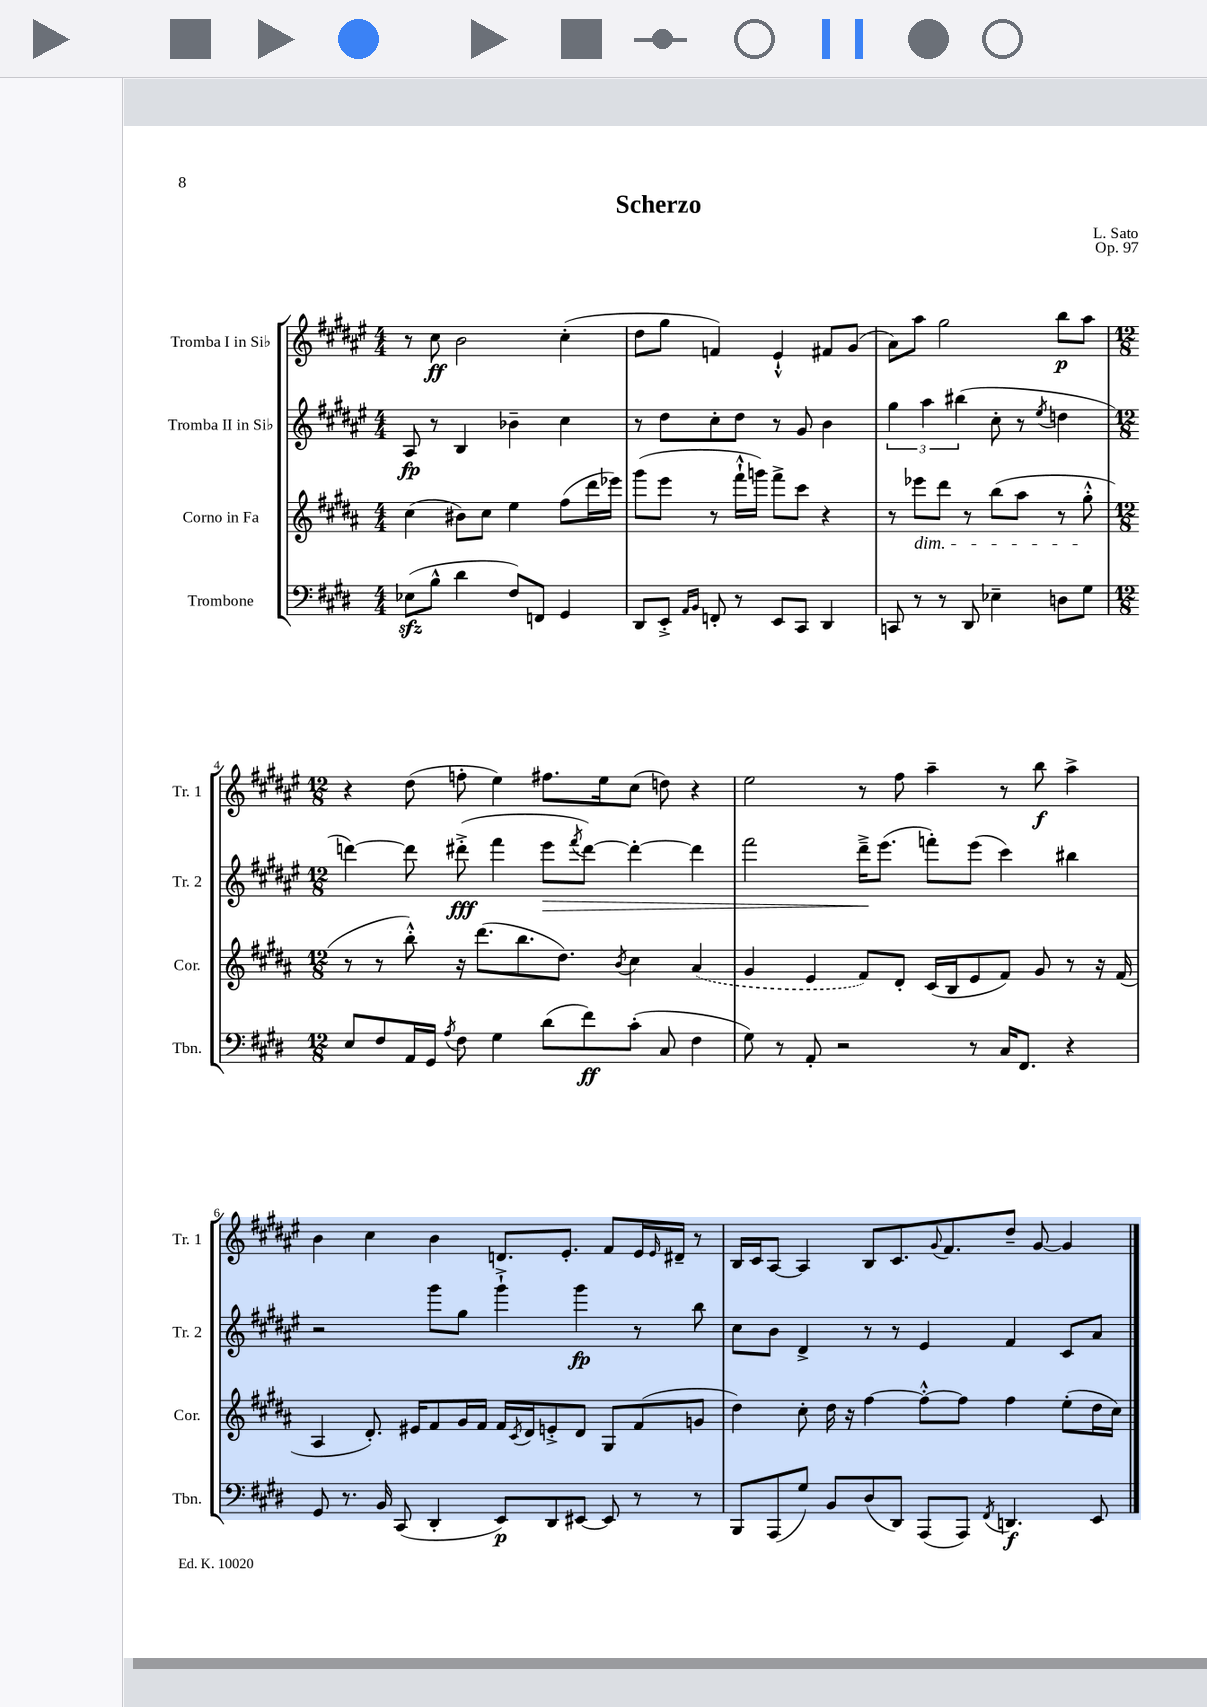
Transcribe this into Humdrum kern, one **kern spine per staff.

**kern	**dynam	**kern	**kern	**dynam	**kern	**dynam
*part4	*part4	*part3	*part2	*part2	*part1	*part1
*staff4	*staff4	*staff3	*staff2	*staff2	*staff1	*staff1
*I"Trombone	*	*I"Corno in Fa	*I"Tromba II in Si♭	*	*I"Tromba I in Si♭	*
*I'Tbn.	*	*I'Cor.	*I'Tr. 2	*	*I'Tr. 1	*
*clefF4	*	*clefG2	*clefG2	*	*clefG2	*
*k[f#c#g#d#]	*	*k[f#c#g#d#a#]	*k[f#c#g#d#a#e#]	*	*k[f#c#g#d#a#e#]	*
*M4/4	*	*M4/4	*M4/4	*	*M4/4	*
=1	=1	=1	=1	=1	=1	=1
(8E-Xzz\L	.	(4cc#\	8A#/	fp	8r	.
8B^^\J	.	.	8r	.	8cc#\	ff
4d#\	.	8b#X\L)	4B/	.	2b\	.
.	.	8cc#\J	.	.	.	.
8F#/L)	.	4ee\	4b-X~\	.	.	.
8FFn/J	.	.	.	.	.	.
4GG#/	.	(8ff#\L	4cc#\	.	(4cc#'\	.
.	.	16ddd#\L	.	.	.	.
.	.	16eee-X\JJ)	.	.	.	.
=2	=2	=2	=2	=2	=2	=2
8DD#/L	.	(8ggg#\L	8r	.	8dd#\L	.
8EE'^/J	.	8eee\J	8dd#\L	.	8gg#\J	.
16qqAA/LL	.	.	.	.	.	.
16qqBB/JJ	.	.	.	.	.	.
8FFn'/	.	8r	8cc#'\	.	4fn/)	.
8r	.	16fff#`^^\LL	8dd#\J	.	.	.
.	.	16gggn\JJ)	.	.	.	.
8EE/L	.	8fff#^\L	8r	.	4e#`^^/	.
8CC#/J	.	8ccc#\J	8g#/	.	.	.
4DD#/	.	4r	4b\	.	8f#X/L	.
.	.	.	.	.	(8g#/J	.
=3	=3	=3	=3	=3	=3	=3
8CCn/	.	8r	6gg#\	.	8a#\L)	.
!	!	!LO:TX:b:i:t=dim.	!	!	!	!
8r	.	8eee-X\L	.	.	8aa#\J	.
.	.	.	6aa#\	.	.	.
8r	.	8ddd#\J	.	.	2gg#\	.
.	.	.	(6bb#X\	.	.	.
8DD#/	.	8r	.	.	.	.
4E-X~\	.	(8bb\L	8cc#'\	.	.	.
.	.	8aa#\J	8r	.	.	.
.	.	.	8qee#/	.	.	.
8Dn\L	.	8r	4ddn\	.	8bb\L	p
8G#\J	.	8gg#'^^\	.	.	8aa#\J	.
!!LO:LB:g=z
=4	=4	=4	=4	=4	=4	=4
*M12/8	*	*M12/8	*M12/8	*	*M12/8	*
8E/L	.	8r	[4dddn\)	.	4r	.
8F#/	.	8r	.	.	.	.
16AA/L	.	8bb'^^\)	8ddd\]	.	(8dd#\	.
16GG#/JJ	.	.	.	.	.	.
8qA/	.	.	.	.	.	.
8F#\	.	16r	(8ddd#X'^\	fff	8ffn'\	.
.	.	(8.ddd#\L	.	.	.	.
4G#\	.	.	4fff#\	.	4ee#\)	.
.	.	8.bb\	.	.	.	.
!	!	!	!	!LO:HP:b	!	!
(8d#\L	.	.	8eee#\L	>	8.ff#X\L	.
.	.	8.dd#\J)	.	.	.	.
.	.	.	8qfff#/	.	.	.
8f#\)	ff	.	[8ddd#\J)	.	.	.
.	.	.	.	.	16ee#\k	.
.	.	8qb/	.	.	.	.
(8c#'\J	.	4cc#\	4ddd#'\_	.	(8cc#\J	.
8C#/	.	.	.	.	8ddn\)	.
4F#\	.	(4a#/	4ddd#\]	.	4r	.
=5	=5	=5	=5	=5	=5	=5
8G#\)	.	4g#/	2fff#\	.	2ee#\	.
8r	.	.	.	.	.	.
8AA'/	.	4e/	.	.	.	.
2r	.	.	.	.	.	.
.	.	8f#/L)	16ddd#~^\KL	.	8r	.
.	.	.	(8.eee#\J	]	.	.
.	.	8d#'/J	.	.	8ff#\	.
.	.	(16c#/LL	8fffn'\L)	.	4aa#~\	.
.	.	16B/J	.	.	.	.
8r	.	8e/	(8eee#\J	.	.	.
16C#/KL	.	8f#/J)	4ccc#\)	.	8r	.
8.FF#/J	.	.	.	.	.	.
.	.	8g#/	.	.	8bb\	f
4r	.	8r	4bb#X\	.	4aa#^\	.
.	.	16r	.	.	.	.
.	.	(16f#/	.	.	.	.
!!LO:LB:g=z
=6	=6	=6	=6	=6	=6	=6
8GG#/	.	4A#/	2r	.	4b\	.
8.r	.	.	.	.	.	.
.	.	8.d#'/)	.	.	4cc#\	.
16BB/	.	.	.	.	.	.
(8CC#/	.	.	.	.	.	.
.	.	16e#X/KL	.	.	.	.
4DD#'/	.	8f#/	8ggg#\L	.	4b\	.
.	.	16g#/L	8gg#\J	.	.	.
.	.	16f#/JJ	.	.	.	.
8EE/L)	p	16f#/LL	4ggg#`^\	.	8.dn/L	.
.	.	8qc#/	.	.	.	.
.	.	16d#/J	.	.	.	.
8DD#/	.	8en'^/	.	.	.	.
.	.	.	.	.	8.e#'/J	.
[8EE#X/J	.	8d#/J	4ggg#\	fp	.	.
8EE#/]	.	8G#/L	.	.	8f#/L	.
8r	.	(8f#/	8r	.	16e#/L	.
.	.	.	.	.	16qqe#/	.
.	.	.	.	.	16d#X~/JJ	.
8r	.	8gn/J	8bb\	.	8r	.
=7	=7	=7	=7	=7	=7	=7
8BBB/L	.	4dd#\)	8cc#\L	.	16B/LL	.
.	.	.	.	.	16c#/J	.
(8AAA/	.	.	8b\J	.	[8A#/J	.
8G#/J)	.	8cc#'\	4d#^/	.	4A#/]	.
8BB/L	.	16dd#\	.	.	.	.
.	.	16r	.	.	.	.
(8D#/	.	[4ff#\	8r	.	8B/L	.
8DD#/J)	.	.	8r	.	8.c#/	.
(8AAA/L	.	8ff#'^^\L_	4e#/	.	.	.
.	.	.	.	.	8qqg#/	.
.	.	.	.	.	8.f#/	.
8AAA/J)	.	8ff#\J]	.	.	.	.
8qFF#/	.	.	.	.	.	.
4.DDn/	f	4ff#\	4f#/	.	8dd#~/J	.
.	.	.	.	.	[8g#/	.
.	.	(8ee'\L	8c#/L	.	4g#/]	.
8EE/	.	16dd#\L	8a#/J	.	.	.
.	.	16cc#\JJ)	.	.	.	.
==	==	==	==	==	==	==
*-	*-	*-	*-	*-	*-	*-
